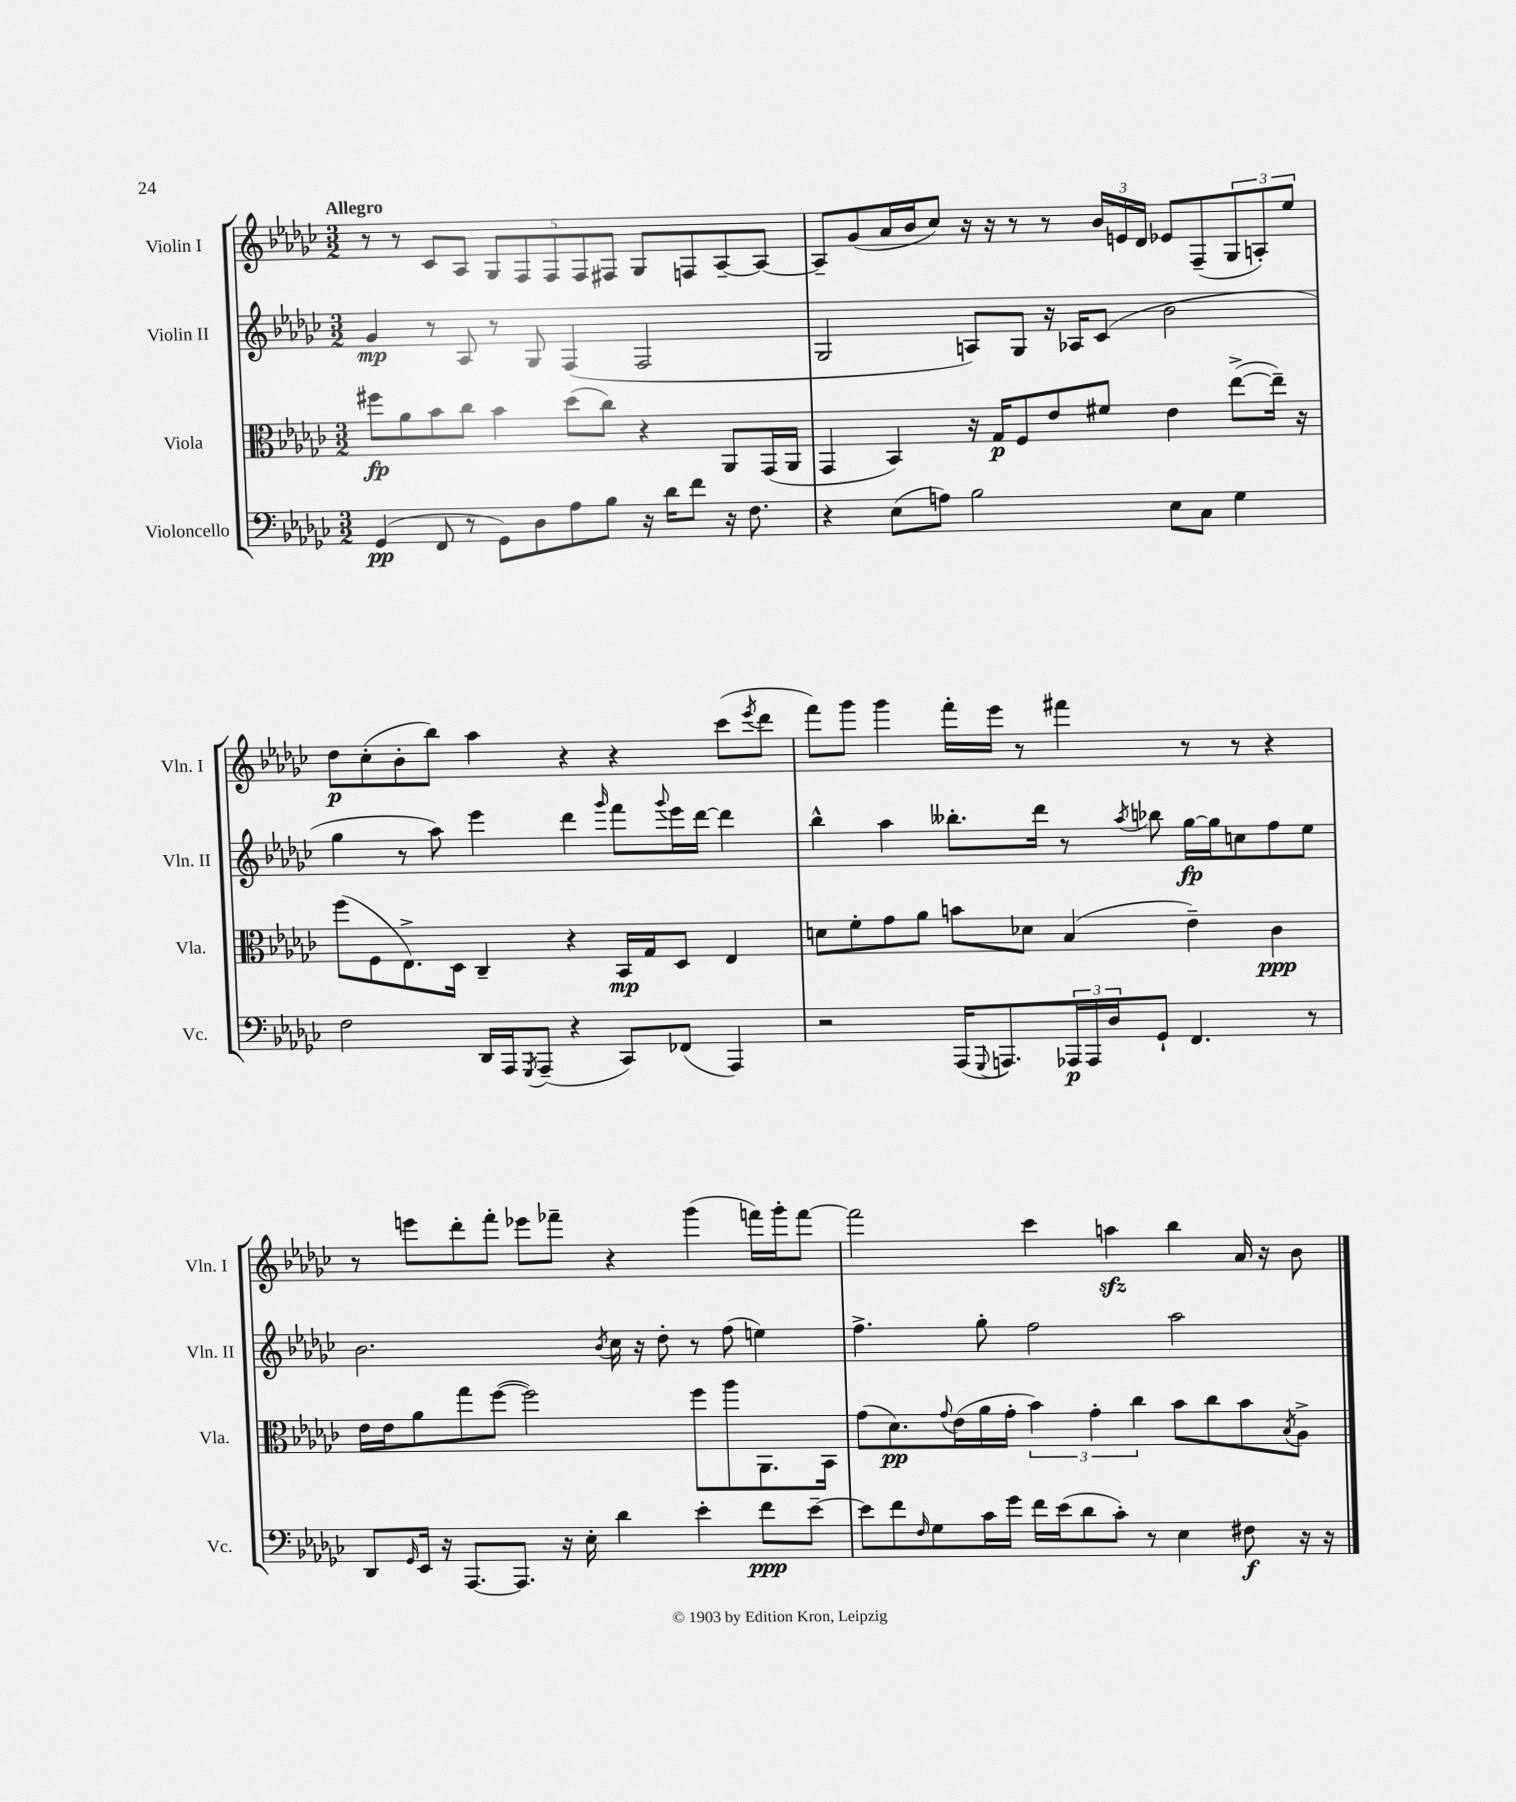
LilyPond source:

<<
\new StaffGroup <<
\new Staff = "s0" \with { instrumentName = "Violin I" shortInstrumentName = "Vln. I" } {
    \clef treble \key ges \major \numericTimeSignature \time 3/2 \tempo "Allegro"
    r8 r8 ces'8 aes8 \tuplet 5/4 { ges8 f8 f8 f8 fis8 } ges8 f8 aes8~-- aes8~ |
    aes8-- ges'8( aes'16 bes'16 ces''8) r16 r16 r8 r8 \tuplet 3/2 { bes'16 e'16 des'16 } ees'8 f8--( \tuplet 3/2 { ges8 a8-.) ees''8 } |
    des''8\p ces''8-.( bes'8-. bes''8) aes''4 r4 r4 ces'''8( \acciaccatura { ees'''8 } des'''8 |
    f'''8) ges'''8 ges'''4 f'''16-. ees'''16 r8 fis'''4 r8 r8 r4 |
    r8 e'''8 des'''8-. f'''8-. ees'''8 fes'''8-- r4 ges'''4( f'''16) ges'''16-. f'''8~ |
    f'''2 ces'''4 a''4\sfz bes''4 aes'16 r16 bes'8 \bar "|." |
}
\new Staff = "s1" \with { instrumentName = "Violin II" shortInstrumentName = "Vln. II" } {
    \clef treble \key ges \major \numericTimeSignature \time 3/2
    ges'4\mp r8 aes8 r8 ges8 f4( f2 |
    ges2 a8) ges8 r16 aes16 ces'8( bes'2 |
    ges''4 r8 aes''8) ees'''4 des'''4 \grace { ges'''16 } f'''8 \appoggiatura { ges'''8 } ees'''16 des'''16~ des'''4 |
    bes''4-^ aes''4 beses''8.-. des'''16 r8 \acciaccatura { aes''8 } bes''8 ges''16~\fp ges''16 c''8 f''8 ees''8 |
    bes'2. \acciaccatura { bes'8 } ces''16 r16 des''8-. r8 f''8( e''4) |
    f''4.-> ges''8-. f''2 aes''2 \bar "|." |
}
\new Staff = "s2" \with { instrumentName = "Viola" shortInstrumentName = "Vla." } {
    \clef alto \key ges \major \numericTimeSignature \time 3/2
    fis''8\fp aes'8 bes'8 ces''8 bes'4 des''8( ces''8) r4 aes,8 ges,16( aes,16 |
    ges,4 bes,4) r16 ges16\p f8 ees'8 fis'8 ees'4 ees''8~->( ees''16--) r16 |
    f''8( f8 ees8.->) des16 ces4-- r4 bes,16\mp ges16 des8 ees4 |
    d'8 f'8-. ges'8 aes'8 b'8 des'8 bes4( ees'4--) ces'4\ppp |
    ees'16 ees'16 aes'8 ges''8 f''8~( f''2) f''8 aes''8 aes,8. bes,16 |
    ges'8( des'8.\pp) \appoggiatura { ges'8 } ees'16( aes'16 ges'16-. \tuplet 3/2 { bes'4) ges'4-. ces''4 } bes'8 ces''8 bes'8 \acciaccatura { bes8 } aes8-> \bar "|." |
}
\new Staff = "s3" \with { instrumentName = "Violoncello" shortInstrumentName = "Vc." } {
    \clef bass \key ges \major \numericTimeSignature \time 3/2
    ges,4\pp( f,8 r8 ges,8) des8 aes8 bes8 r16 des'16 f'8 r16 f8. |
    r4 ees8( a8) bes2 ees8 ces8 ges4 |
    f2 des,16 aes,,16 \acciaccatura { ges,,8 } aes,,8--( r4 ces,8) fes,8( aes,,4) |
    r2 aes,,16( \appoggiatura { ges,,8 } a,,8.) \tuplet 3/2 { aes,,16\p aes,,16 des16 } ges,8-! f,4. r8 |
    des,8 \grace { ges,16 } ees,16 r16 aes,,8.~ aes,,8. r16 ees16-. des'4 ees'4-. f'8\ppp ees'8~-- |
    ees'8 f'8 \grace { f16 } ges8 ces'16 ges'16 f'16 ees'16( des'8 ces'8-.) r8 ees4 fis8\f r16 r16 \bar "|." |
}
>>
>>
\layout { \context { \Score \remove "Bar_number_engraver" } }
